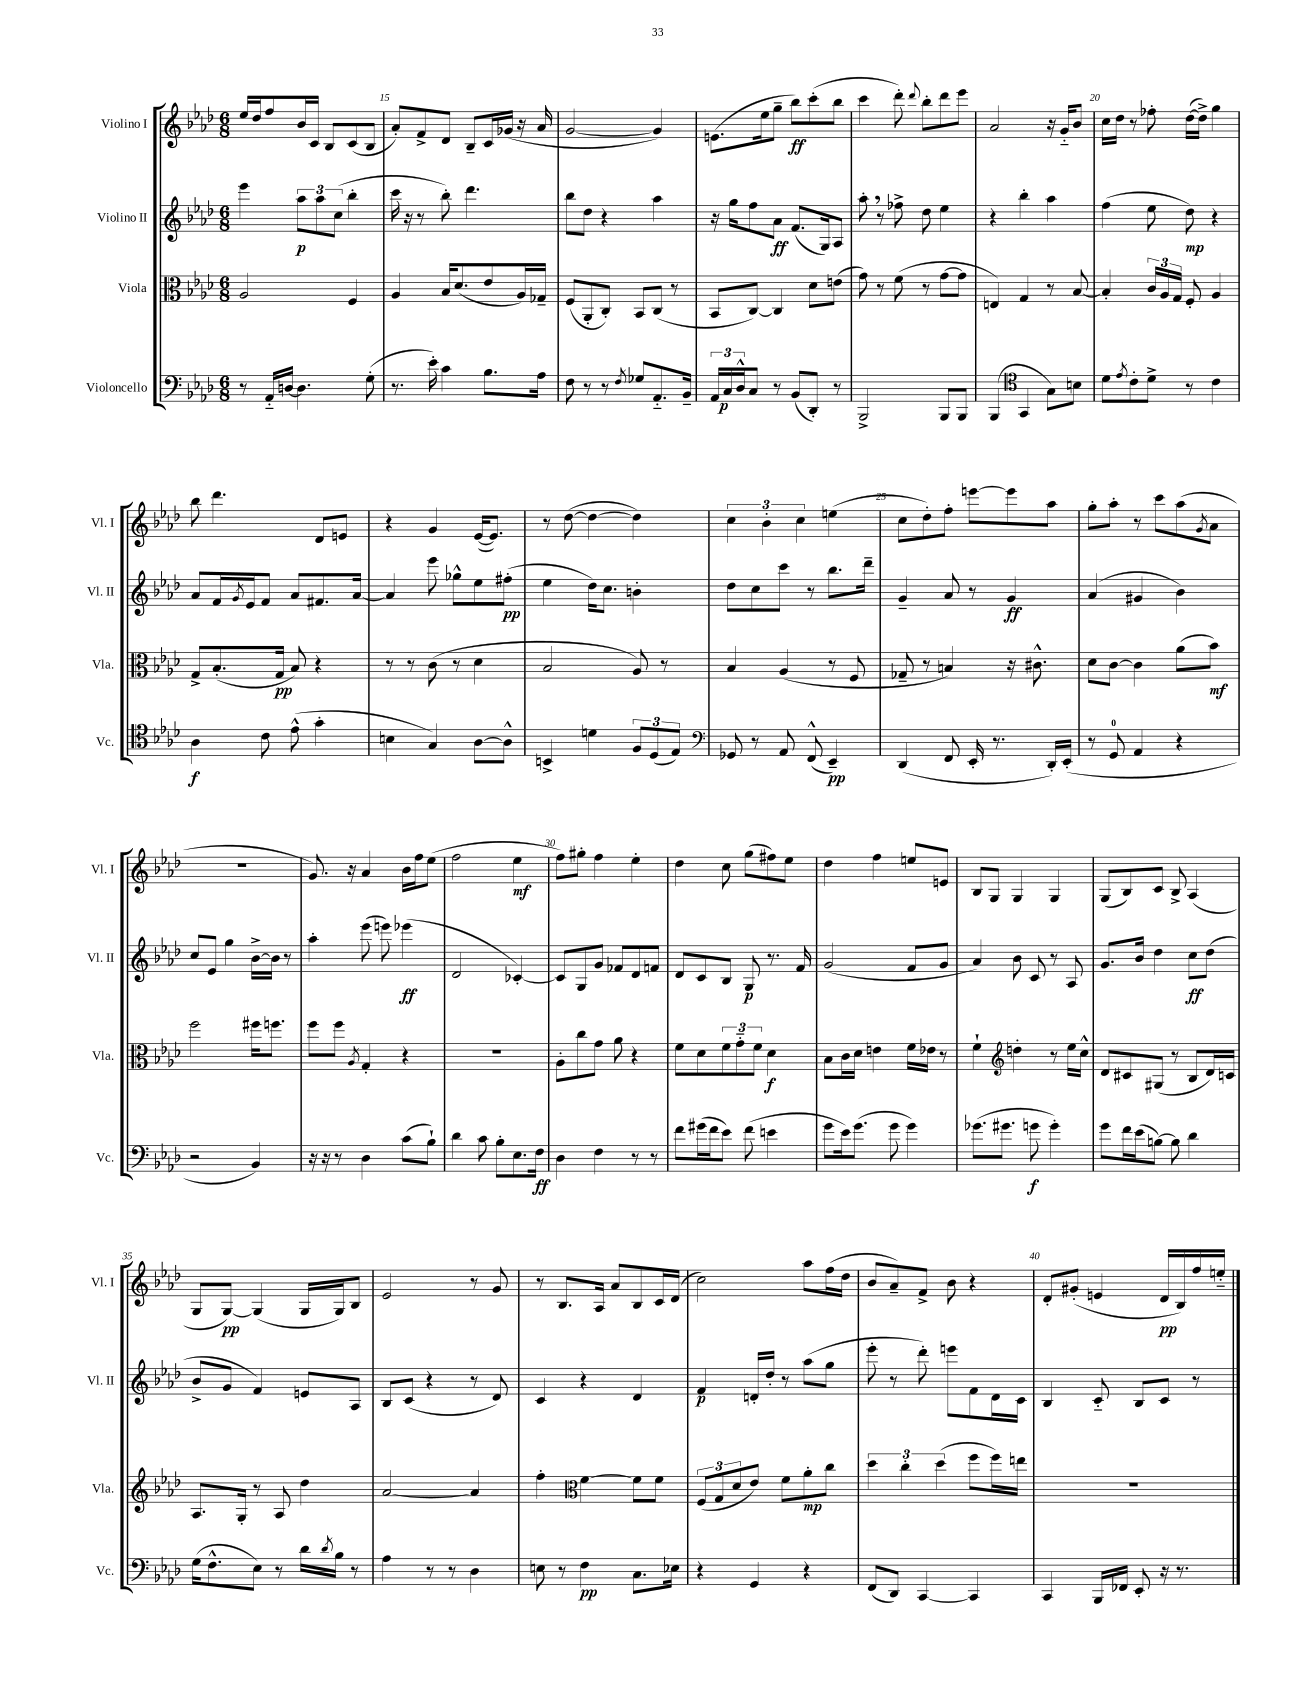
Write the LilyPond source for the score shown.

<<
\new StaffGroup <<
\new Staff = "s0" \with { instrumentName = "Violino I" shortInstrumentName = "Vl. I" } {
    \clef treble \key aes \major \numericTimeSignature \time 6/8
    ees''16 des''16 f''8 bes'16 c'16 bes8 c'8( bes8 |
    aes'8-.) f'8-> des'8 bes8-- c'16 ges'16( r16 aes'16 |
    g'2~ g'4) |
    e'8.( ees''16 g''8-- bes''8\ff) c'''8-.( bes''8 |
    c'''4 des'''8-.) \appoggiatura { des'''8 } bes''8-. des'''8 ees'''8 |
    aes'2 r16 g'16-_ bes'8 |
    c''16 des''16 r8 fes''8-. des''16~( des''16->) g''4 |
    bes''8 des'''4. des'8 e'8 |
    r4 g'4 ees'16~( ees'8.) |
    r8 des''8~( des''4~ des''4) |
    \tuplet 3/2 { c''4 bes'4-. c''4 } e''4( |
    c''8 des''8-.) f''8-. e'''8~ e'''8 aes''8 |
    g''8-. aes''8-. r8 c'''8 aes''8( \acciaccatura { g'8 } aes'8 |
    r2. |
    g'8.) r16 aes'4 bes'16 f''16 ees''8( |
    f''2 ees''4\mf |
    f''8) gis''8-. f''4 ees''4-. |
    des''4 c''8 g''8( fis''8) ees''8 |
    des''4 f''4 e''8 e'8 |
    bes8 g8 g4 g4 |
    g8( bes8) c'8 bes8-> aes4( |
    g8 g8~\pp) g4( g16 g16) bes8 |
    ees'2 r8 g'8 |
    r8 bes8. aes16 aes'8 bes8 c'16 des'16( |
    c''2) aes''8 f''16( des''16 |
    bes'8 aes'8--) f'8-> bes'8 r4 |
    des'8-. gis'8-.( e'4 des'16\pp bes16) f''16 e''16-_ \bar "|." |
}
\new Staff = "s1" \with { instrumentName = "Violino II" shortInstrumentName = "Vl. II" } {
    \clef treble \key aes \major \numericTimeSignature \time 6/8
    ees'''4 \tuplet 3/2 { aes''8\p aes''8 c''8( } bes''4-. |
    c'''16 r16 r8 bes''8-.) des'''4. |
    bes''8 des''8 r4 aes''4 |
    r16 g''16 f''8 aes'8\ff f'8.( g16) aes8 |
    aes''8-. \breathe r8 fes''8-> des''8 ees''4 |
    r4 bes''4-. aes''4 |
    f''4( ees''8 des''8\mp) r4 |
    aes'8 f'16 \acciaccatura { g'8 } ees'16 f'8 aes'8 fis'8. aes'16~ |
    aes'4 ees'''8 ges''8-^ ees''8 fis''8-.\pp( |
    ees''4 des''16) c''8. b'4-. |
    des''8 c''8 c'''8 r8 bes''8. des'''16-- |
    g'4-- aes'8 r8 g'4\ff |
    aes'4( gis'4 bes'4) |
    c''8 ees'8 g''4 bes'16~-> bes'16 r8 |
    aes''4-. ees'''8( e'''8) ees'''4\ff( |
    des'2 ces'4~-.) |
    ces'8 g8 g'8 fes'8 des'8 f'8 |
    des'8 c'8 bes8 g8\p r8. f'16 |
    g'2( f'8 g'8 |
    aes'4) bes'8 c'8 r8 aes8 |
    g'8. bes'16 des''4 c''8\ff des''8( |
    bes'8-> g'8 f'4) e'8 aes8 |
    bes8 c'8( r4 r8 des'8) |
    c'4 r4 des'4 |
    f'4\p d'16-. des''16-. r8 aes''8( g''8 |
    ees'''8-. r8 des'''8-.) e'''8 f'8 des'16 c'16 |
    bes4 c'8-_ bes8 c'8 r8 \bar "|." |
}
\new Staff = "s2" \with { instrumentName = "Viola" shortInstrumentName = "Vla." } {
    \clef alto \key aes \major \numericTimeSignature \time 6/8
    aes2 f4 |
    aes4 bes16 des'8.( ees'8 aes16) ges16-- |
    f8( aes,8-. c8-.) bes,8 c8( r8 |
    bes,8 c8~) c4 des'8 e'8( |
    g'8) r8 f'8( r8 g'8~ g'8 |
    e4) g4 r8 bes8~ |
    bes4-. \tuplet 3/2 { c'16 aes16 g16 } f8-. aes4 |
    g8-> bes8.-.( g16\pp bes8) r4 |
    r8 r8 c'8( r8 des'4 |
    bes2 aes8) r8 |
    bes4 aes4( r8 f8 |
    ges8-- r8 b4) r16 cis'8.-^ |
    des'8 c'8~ c'4 aes'8( bes'8\mf) |
    f''2 fis''16 f''8. |
    f''8 f''8 \acciaccatura { aes8 } g4-. r4 |
    R2. |
    aes8-. c''8 g'8 aes'8 r4 |
    f'8 des'8 \tuplet 3/2 { f'8 g'8-_ f'8 } des'4\f |
    bes8 c'16 des'16 e'4 f'16 ees'16 r8 |
    f'4-! \clef treble d''4-. r8 ees''16 c''16-^ |
    des'8 cis'8 gis8( r8 bes8 des'16) c'16 |
    aes8. g16-. r8 aes8 des''4 |
    aes'2~ aes'4 |
    f''4-. \clef alto f'4~ f'8 f'8 |
    \tuplet 3/2 { f8( g8 des'8 } ees'8) f'8 aes'8-.\mp c''8 |
    \tuplet 3/2 { des''4 c''4-. des''4( } f''8 f''16) e''16 |
    R2. \bar "|." |
}
\new Staff = "s3" \with { instrumentName = "Violoncello" shortInstrumentName = "Vc." } {
    \clef bass \key aes \major \numericTimeSignature \time 6/8
    r8 aes,16-_ d16~ d4. g8-.( |
    r8. ees'16-.) c'4 bes8. aes16 |
    f8 r8 r8 \acciaccatura { f8 } ges8 aes,8.-_ bes,16-- |
    \tuplet 3/2 { aes,16 c16\p des16-^ } c8 r8 bes,8( des,8-.) r8 |
    bes,,2-> bes,,8 bes,,8 |
    bes,,4( \clef tenor g,4 g8) b8 |
    des'8 \acciaccatura { ees'8 } c'8-. des'8-> r8 c'4 |
    aes4\f c'8 ees'8-^( g'4-. |
    b4 g4) aes8~ aes8-^ |
    b,4-> d'4 \tuplet 3/2 { f8 des8( ees8) } |
    \clef bass ges,8 r8 aes,8 f,8-^( ees,4--\pp) |
    des,4( f,8 ees,16-. r8. des,16-.) ees,16-.( |
    r8 g,8-0 aes,4 r4 |
    r2 bes,4) |
    r16 r16 r8 des4 c'8( bes8-!) |
    des'4 c'8 bes8-. ees8. f16\ff |
    des4 f4 r8 r8 |
    f'8 gis'16( f'16 ees'8) f'8( e'4 |
    g'8 ees'16) g'8.( g'8 g'4) |
    ges'8.( gis'8. g'8\f g'4-.) |
    g'8 f'16 ees'16( b8~) b8 des'4 |
    g16( f8.-^ ees8) r8 des'16 \acciaccatura { des'8 } bes16 r8 |
    aes4 r8 r8 des4 |
    e8 r8 f4\pp c8. ees16 |
    r4 g,4 r4 |
    f,8( des,8) c,4~ c,4 |
    c,4 bes,,16 fes,16 ees,8-. r16 r8. \bar "|." |
}
>>
>>
\layout { \context { \Score currentBarNumber = #14 \override BarNumber.break-visibility = ##(#f #t #t) barNumberVisibility = #(every-nth-bar-number-visible 5) } }
